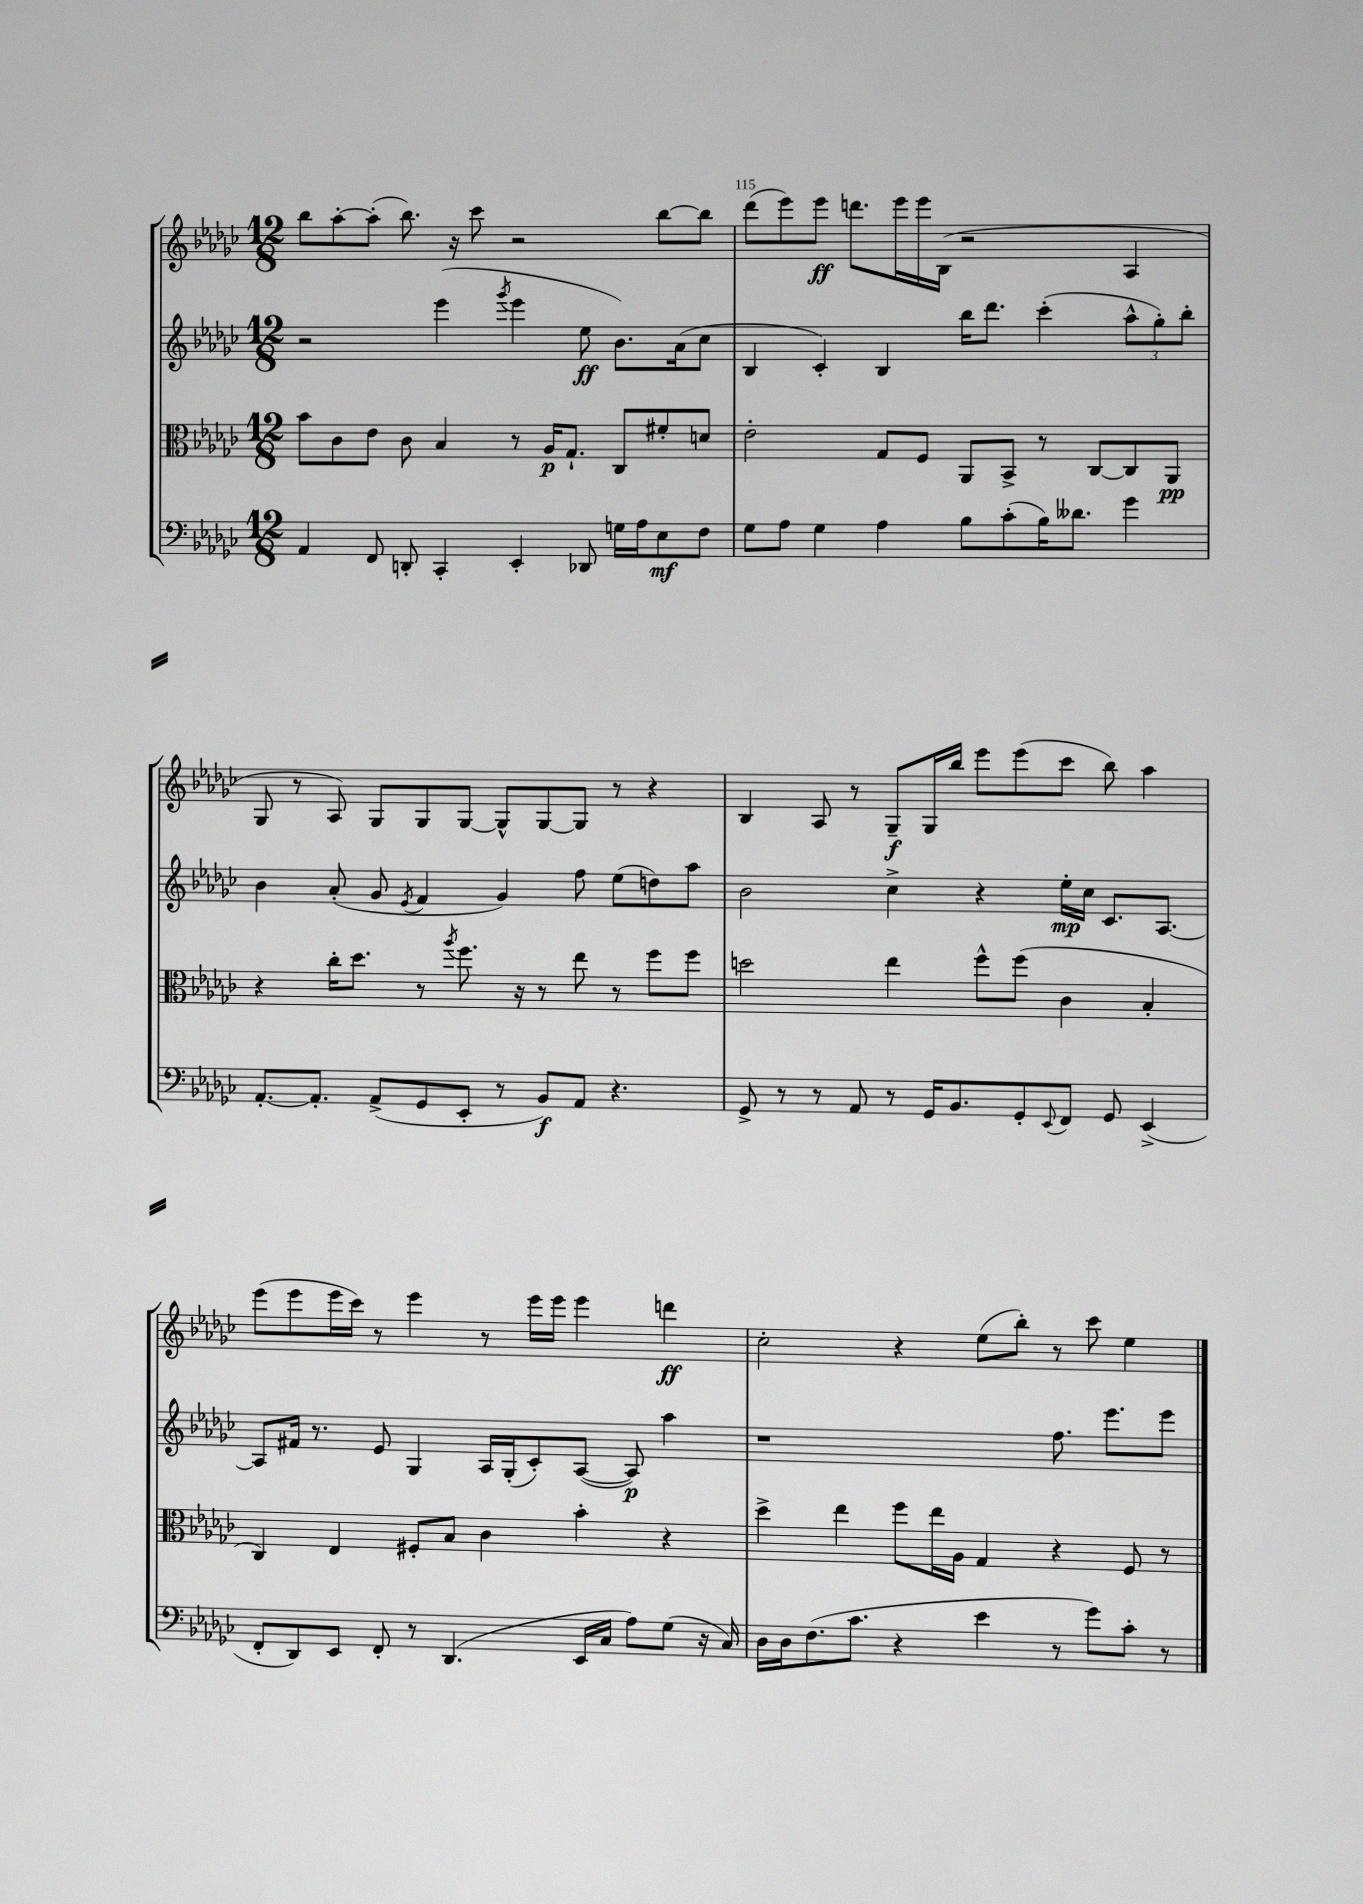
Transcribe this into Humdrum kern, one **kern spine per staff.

**kern	**kern	**kern	**kern
*staff4	*staff3	*staff2	*staff1
*clefF4	*clefC3	*clefG2	*clefG2
*k[b-e-a-d-g-c-]	*k[b-e-a-d-g-c-]	*k[b-e-a-d-g-c-]	*k[b-e-a-d-g-c-]
*M12/8	*M12/8	*M12/8	*M12/8
4AA-/	8b-\L	2r	8bb-\L
.	8c-\	.	[8aa-'\
8FF/	8e-\J	.	(8aa-'\]J
8DD'/	8c-\	.	8.bb-\)
4CC-'/	4B-/	(4eee-\	.
.	.	.	16r
.	.	.	8ccc-\
.	.	8qggg-/	.
4EE-'/	8r	4eee-\	2r
.	16A-/LK	.	.
.	8.G-`/J	.	.
8DD-/	.	8ee-\	.
16G\LL	8C-/L	8.b-\L)	.
16A-\J	.	.	.
8E-\	8f#'/	.	[8bb-\L
.	.	(16a-\k	.
8F\J	8d/J	8cc-\J	8bb-\]J
=	=	=	=
8G-\L	2e-'\	4B-/	(8ddd-\L
8A-\J	.	.	8eee-\)
4G-\	.	4c-'/)	8eee-\J
.	.	.	8.ddd\L
4A-\	8G-/L	4B-/	.
.	.	.	16eee-\L
.	8F/J	.	16eee-\
.	.	.	(16B-\JJ
8B-\L	8AA-/L	16bb-\LK	2r
.	.	8.ddd-\J	.
(8c-'\	8BB-^/J	.	.
16B-\K)	8r	(4ccc-'\	.
8.d--\J	.	.	.
.	[8C-/L	.	.
4g-\	8C-/]	12aa-^^\L	4A-/
.	.	12gg-'\)	.
.	8AA-/J	.	.
.	.	12bb-'\J	.
=	=	=	=
[8.AA-'/L	4r	4b-\	8G-/
.	.	.	8r
8.AA-'/]J	.	.	.
.	16cc-'\LK	(8a-'/	8A-/)
.	8.dd-\J	.	.
(8AA-^/L	.	8g-/	8G-/L
.	.	8qe-/	.
8GG-/	8r	4f/	8G-/
.	8qaa-/	.	.
8EE-'/J	8.ff\	.	[8G-/J
8r	.	4g-/)	8G-^^/]L
.	16r	.	.
8BB-/L)	8r	.	[8G-/
8AA-/J	8ee-\	8ff\	8G-/]J
4.r	8r	(8ee-\L	8r
.	8ff\L	8dd\)	4r
.	8ff\J	8aa-\J	.
=	=	=	=
8GG-^/	2dd\	2b-\	4B-/
8r	.	.	.
8r	.	.	8A-/
8AA-/	.	.	8r
8r	4ee-\	4cc-^\	8G-~/L
16GG-/LK	.	.	16G-/L
8.BB-/	.	.	16bb-/JJ
.	8ff^^\L	4r	8eee-\L
8GG-'/	(8ff\J	.	(8eee-\
8qqEE-/	.	.	.
8FF/J	4c-\	16ee-'\LL	8ccc-\J
.	.	16cc-\JJ	.
8GG-/	.	8.c-/L	8bb-\)
(4EE-^/	4B-'/	.	4aa-\
.	.	[8.A-/J	.
=	=	=	=
8FF'/L	4C-/)	8A-/]L	(8eee-\L
8DD-/)	.	16f#/Jk	8eee-\
.	.	8.r	.
8EE-/J	4E-/	.	16eee-\L
.	.	.	16ccc-\JJ)
8FF'/	.	8e-/	8r
8r	8F#'/L	4G-/	4eee-\
(4.DD-/	8B-/J	.	.
.	4c-\	16A-/LL	8r
.	.	(16G-'/J	.
.	.	8c-'/)	16eee-\LL
.	.	.	16eee-\JJ
16EE-/LL	4b-'\	([8A-/J	4eee-\
16C-/JJ	.	.	.
8A-\L)	.	8A-/])	.
(8G-\J	4r	4aa-\	4ddd\
16r	.	.	.
16C-/)	.	.	.
=	=	=	=
16D-\LL	4dd-^\	1r	2cc-'\
16D-\J	.	.	.
(8.F\	.	.	.
.	4ee-\	.	.
8.c-\J	.	.	.
4r	8ff\L	.	4r
.	16ee-\L	.	.
.	16A-\JJ	.	.
4e-\	4G-/	.	(8ee-\L
.	.	.	8bb-'\J)
8r	4r	8.ff\	8r
8g-\L)	.	.	8ccc-\
.	.	8.eee-\L	.
8c-'\J	8F/	.	4ee-\
8r	8r	8eee-\J	.
==	==	==	==
*-	*-	*-	*-
